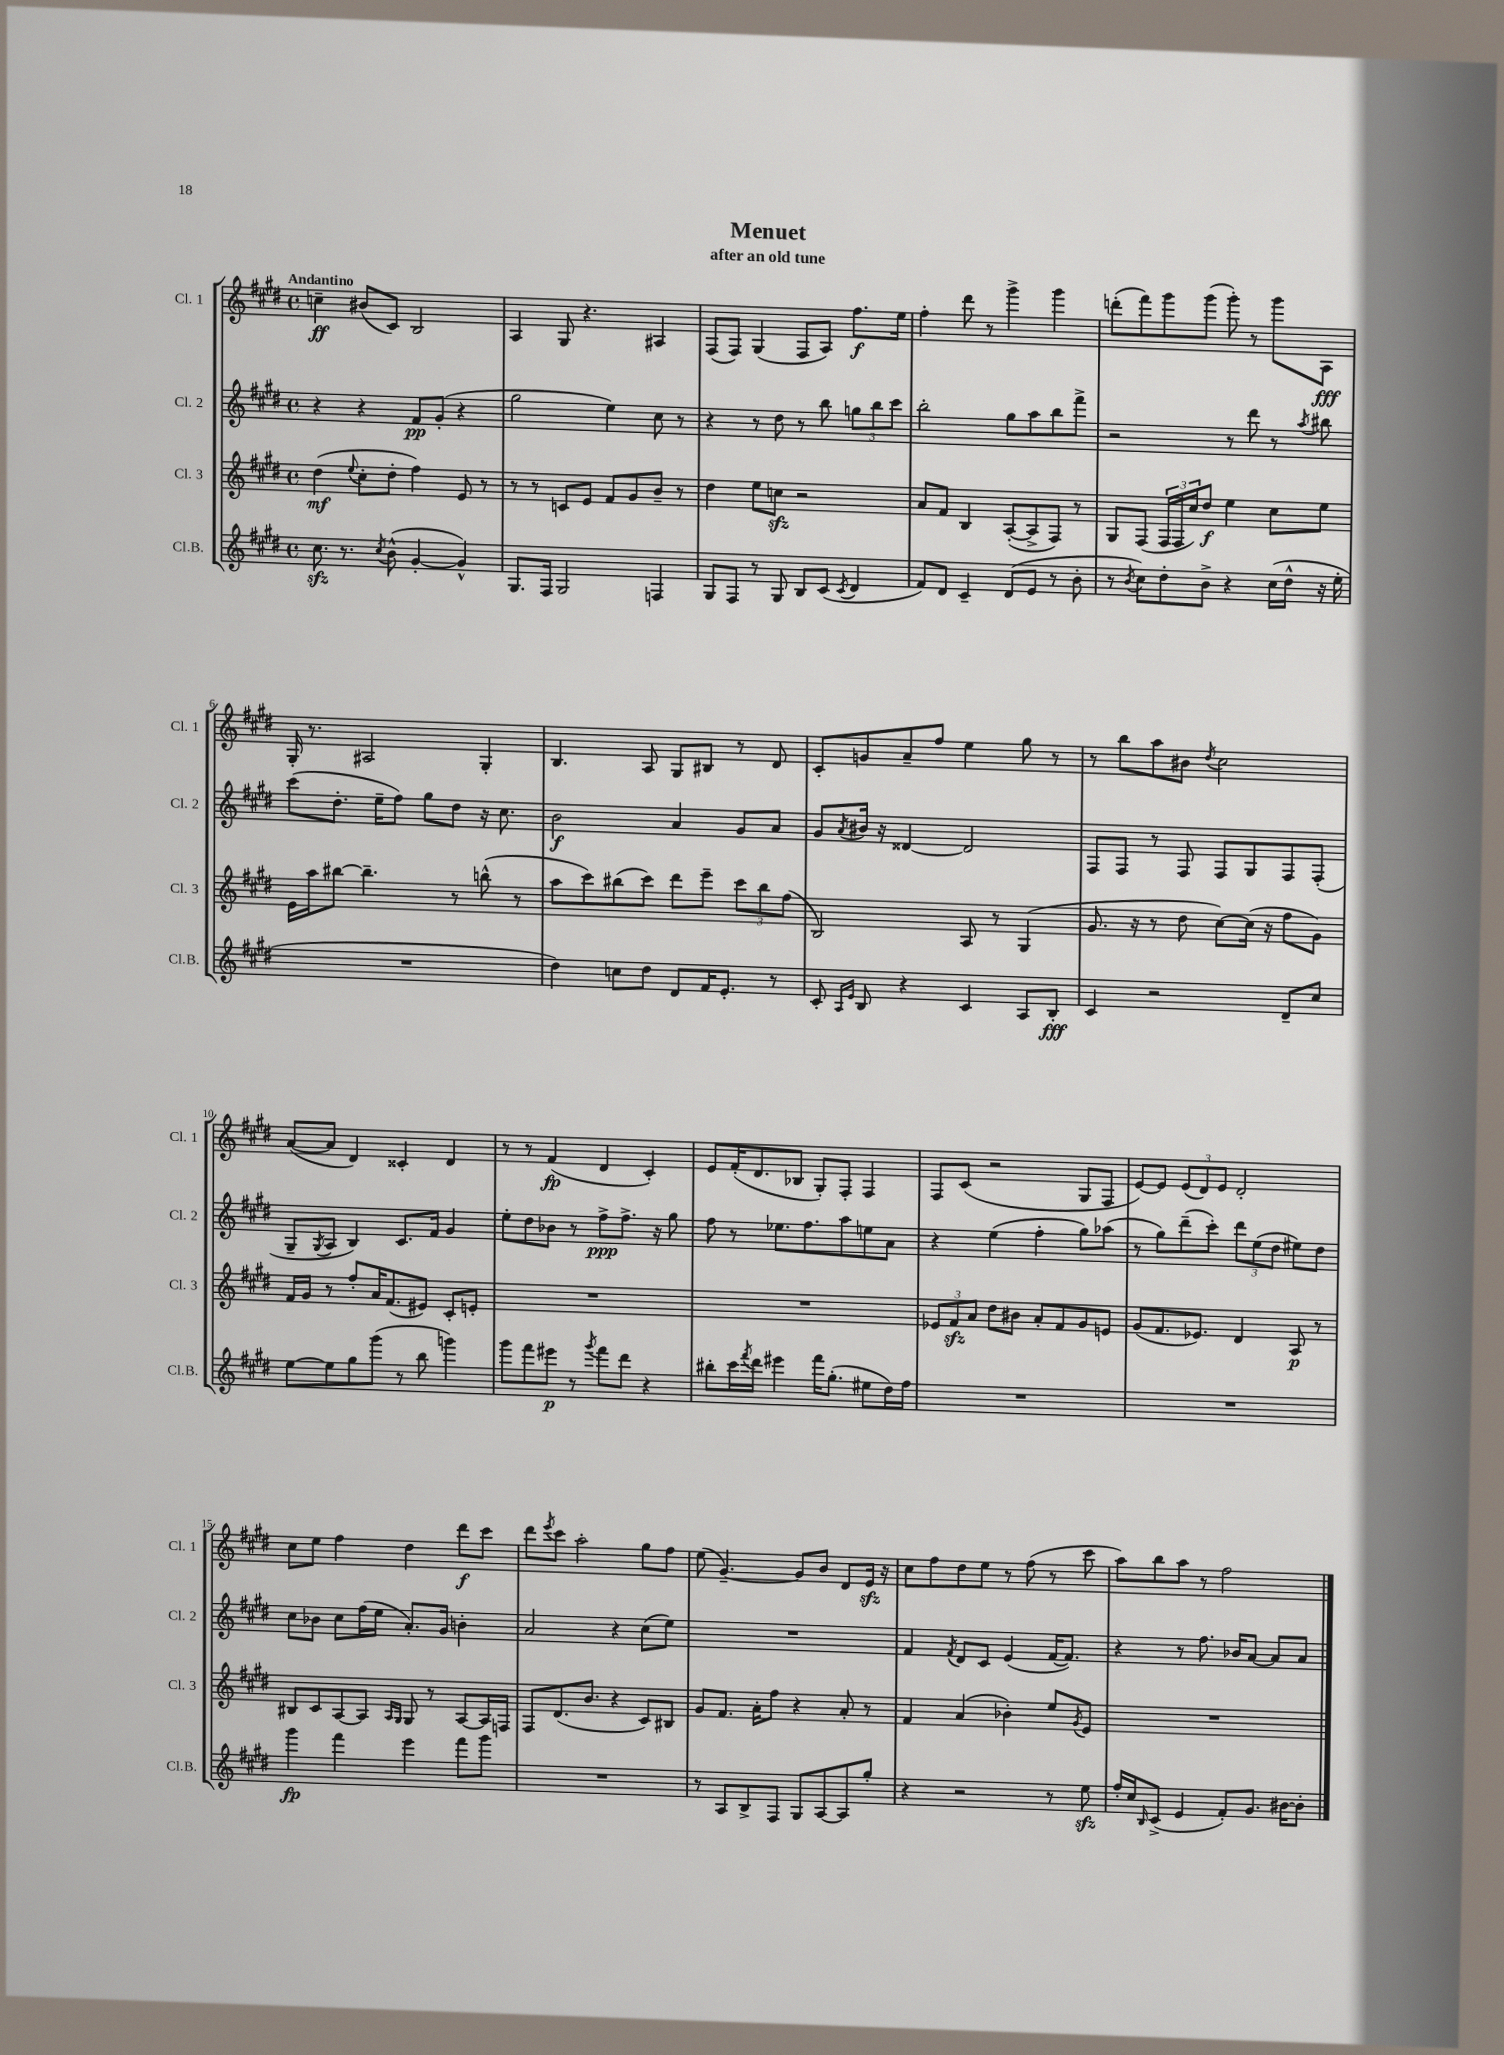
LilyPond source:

\header { title = "Menuet" subtitle = "after an old tune" }
<<
\new StaffGroup <<
\new Staff = "s0" \with { instrumentName = "Cl. 1" shortInstrumentName = "Cl. 1" } {
    \clef treble \key e \major \defaultTimeSignature \time 4/4 \tempo "Andantino"
    c''4--\ff bis'8( cis'8) b2 |
    a4 gis8 r4. ais4 |
    fis8( fis8) gis4( fis8 a8) fis''8.\f e''16 |
    fis''4-. dis'''8 r8 gis'''4-> gis'''4 |
    d'''8-.( fis'''8) gis'''8 gis'''8( gis'''8-.) r8 gis'''8 a8\fff |
    gis16-. r8. ais2 gis4-. |
    b4. a8 gis8 bis8 r8 dis'8 |
    cis'8-. g'8 a'8-- fis''8 e''4 gis''8 r8 |
    r8 b''8 a''8 bis'8 \acciaccatura { dis''8 } cis''2 |
    a'8~( a'8 dis'4) cisis'4-. dis'4 |
    r8 r8 fis'4\fp( dis'4 cis'4-.) |
    e'8 fis'16-.( dis'8. bes8 gis8-.) fis8-. fis4 |
    fis8 cis'8( r2 gis8 fis8 |
    e'8~) e'8 \tuplet 3/2 { e'8( dis'8) e'8 } dis'2-. |
    cis''8 e''8 fis''4 dis''4 dis'''8\f cis'''8 |
    dis'''8 \acciaccatura { e'''8 } cis'''8 a''2-. gis''8 fis''8 |
    e''8( gis'4.~--) gis'8 b'8 dis'8 e'16\sfz r16 |
    cis''8 fis''8 dis''8 e''8 r8 fis''8( r8 cis'''8 |
    a''8) b''8 a''8 r8 fis''2 \bar "|." |
}
\new Staff = "s1" \with { instrumentName = "Cl. 2" shortInstrumentName = "Cl. 2" } {
    \clef treble \key e \major \defaultTimeSignature \time 4/4
    r4 r4 fis'8\pp gis'8-.( r4 |
    gis''2 e''4) cis''8 r8 |
    r4 r8 dis''8 r8 b''8 \tuplet 3/2 { g''8 b''8 cis'''8 } |
    b''2-. gis''8 a''8 b''8 fis'''8-> |
    r2 r8 dis'''8 r8 \acciaccatura { a''8 } bis''8 |
    cis'''8( dis''8.-. e''16-- fis''8) gis''8 dis''8 r16 cis''8. |
    b'2\f a'4 gis'8 a'8 |
    gis'8 \acciaccatura { a'8 } bis'16 r16 disis'4~ disis'2 |
    fis8 fis8 r8 fis8 fis8 gis8 fis8 fis8-.( |
    gis8-- \acciaccatura { gis8 } a8 b4) cis'8. fis'16 gis'4 |
    e''8-. dis''8 bes'8 r8 fis''8->\ppp fis''8.-> r16 gis''8 |
    fis''8 r8 ees''8. fis''8. a''8 e''8 a'8 |
    r4 e''4( fis''4-. gis''8) aes''8( |
    r8 gis''8) dis'''8--( cis'''8-.) \tuplet 3/2 { dis'''8 e''8( dis''8 } eis''8) dis''8 |
    cis''8 bes'8 cis''8 fis''16( e''16 a'8.-.) gis'16 b'4-. |
    a'2 r4 cis''8( e''8) |
    R1 |
    fis'4 \acciaccatura { fis'8 } dis'8 cis'8 e'4( fis'16~ fis'8.) |
    r4 r8 fis''8. bes'16 a'8~ a'8 a'8 \bar "|." |
}
\new Staff = "s2" \with { instrumentName = "Cl. 3" shortInstrumentName = "Cl. 3" } {
    \clef treble \key e \major \defaultTimeSignature \time 4/4
    dis''4\mf( \appoggiatura { e''8 } cis''8-. dis''8-. fis''4) e'8 r8 |
    r8 r8 c'8 e'8 fis'8 gis'8 b'8-- r8 |
    dis''4 e''8 c''8\sfz r2 |
    a'8 fis'8 b4 a8~-.( a8-> fis8) r8 |
    gis8 fis8( \tuplet 3/2 { fis16 fis16 cis''16) } dis''8\f e''4 cis''8 e''8 |
    e'16 a''16 bis''8~ bis''4.-- r8 b''8-^( r8 |
    a''8 cis'''8) bis''8( cis'''8) dis'''8 e'''8-- \tuplet 3/2 { cis'''8 bis''8 fis''8( } |
    b2) a8 r8 gis4( |
    gis'8. r16 r8 dis''8 cis''8~) cis''16( r16 fis''8 gis'8) |
    fis'16 gis'16 r8 fis''8-. a'16 fis'8.( eis'8) cis'8-. e'8-. |
    R1 |
    R1 |
    \tuplet 3/2 { ees'8 fis'8\sfz a'8 } dis''8 bis'8 a'8-. fis'8 gis'8 e'8 |
    gis'8( fis'8. ees'8.) dis'4 a8\p r8 |
    bis8 cis'8 a8~ a8 \grace { a16 gis16 } gis8 r8 a8~ a16 f16 |
    fis8 dis'8.( b'8. r4 cis'8) bis8 |
    gis'8 fis'8. a'16-. fis''8 r4 a'8-. r8 |
    fis'4 a'4( bes'4-.) e''8 \acciaccatura { gis'8 } e'8 |
    R1 \bar "|." |
}
\new Staff = "s3" \with { instrumentName = "Cl.B." shortInstrumentName = "Cl.B." } {
    \clef treble \key e \major \defaultTimeSignature \time 4/4
    cis''8.\sfz r8. \acciaccatura { cis''8 } b'8-^( gis'4~-. gis'4-^) |
    gis8. fis16 gis2 f4 |
    gis8 fis8 r8 gis8 b8 cis'8( \acciaccatura { cis'8 } dis'4 |
    fis'8) dis'8 cis'4-- dis'8( e'8 r8 b'8-. |
    r8 \acciaccatura { b'8 } cis''8) dis''8-. b'8-> r4 cis''16( dis''16-^ r16 e''16-. |
    R1 |
    dis''4) c''8 dis''8 dis'8 fis'16 e'8.-. r8 |
    cis'8-. \grace { a16 e'16 } b8 r4 cis'4 a8 b8-.\fff |
    cis'4 r2 dis'8-- cis''8 |
    e''8~ e''8 gis''8 gis'''8( r8 b''8 g'''4) |
    gis'''8 fis'''8 eis'''8\p r8 \acciaccatura { gis'''8 } fis'''8 dis'''8 r4 |
    bis''8-. cis'''16 \acciaccatura { fis'''8 } dis'''16 eis'''4 fis'''16 gis''8.-.( eis''8 dis''16) fis''16 |
    R1 |
    R1 |
    gis'''4\fp fis'''4 e'''4 fis'''8 gis'''8 |
    R1 |
    r8 a8 b8-> fis8 gis8 a8~ a8 gis''8-. |
    r4 r2 r8 e''8\sfz |
    fis''16-. cis''16 \grace { b16 } cis'8->( e'4 fis'8-.) gis'8. bis'16~ bis'8-. \bar "|." |
}
>>
>>
